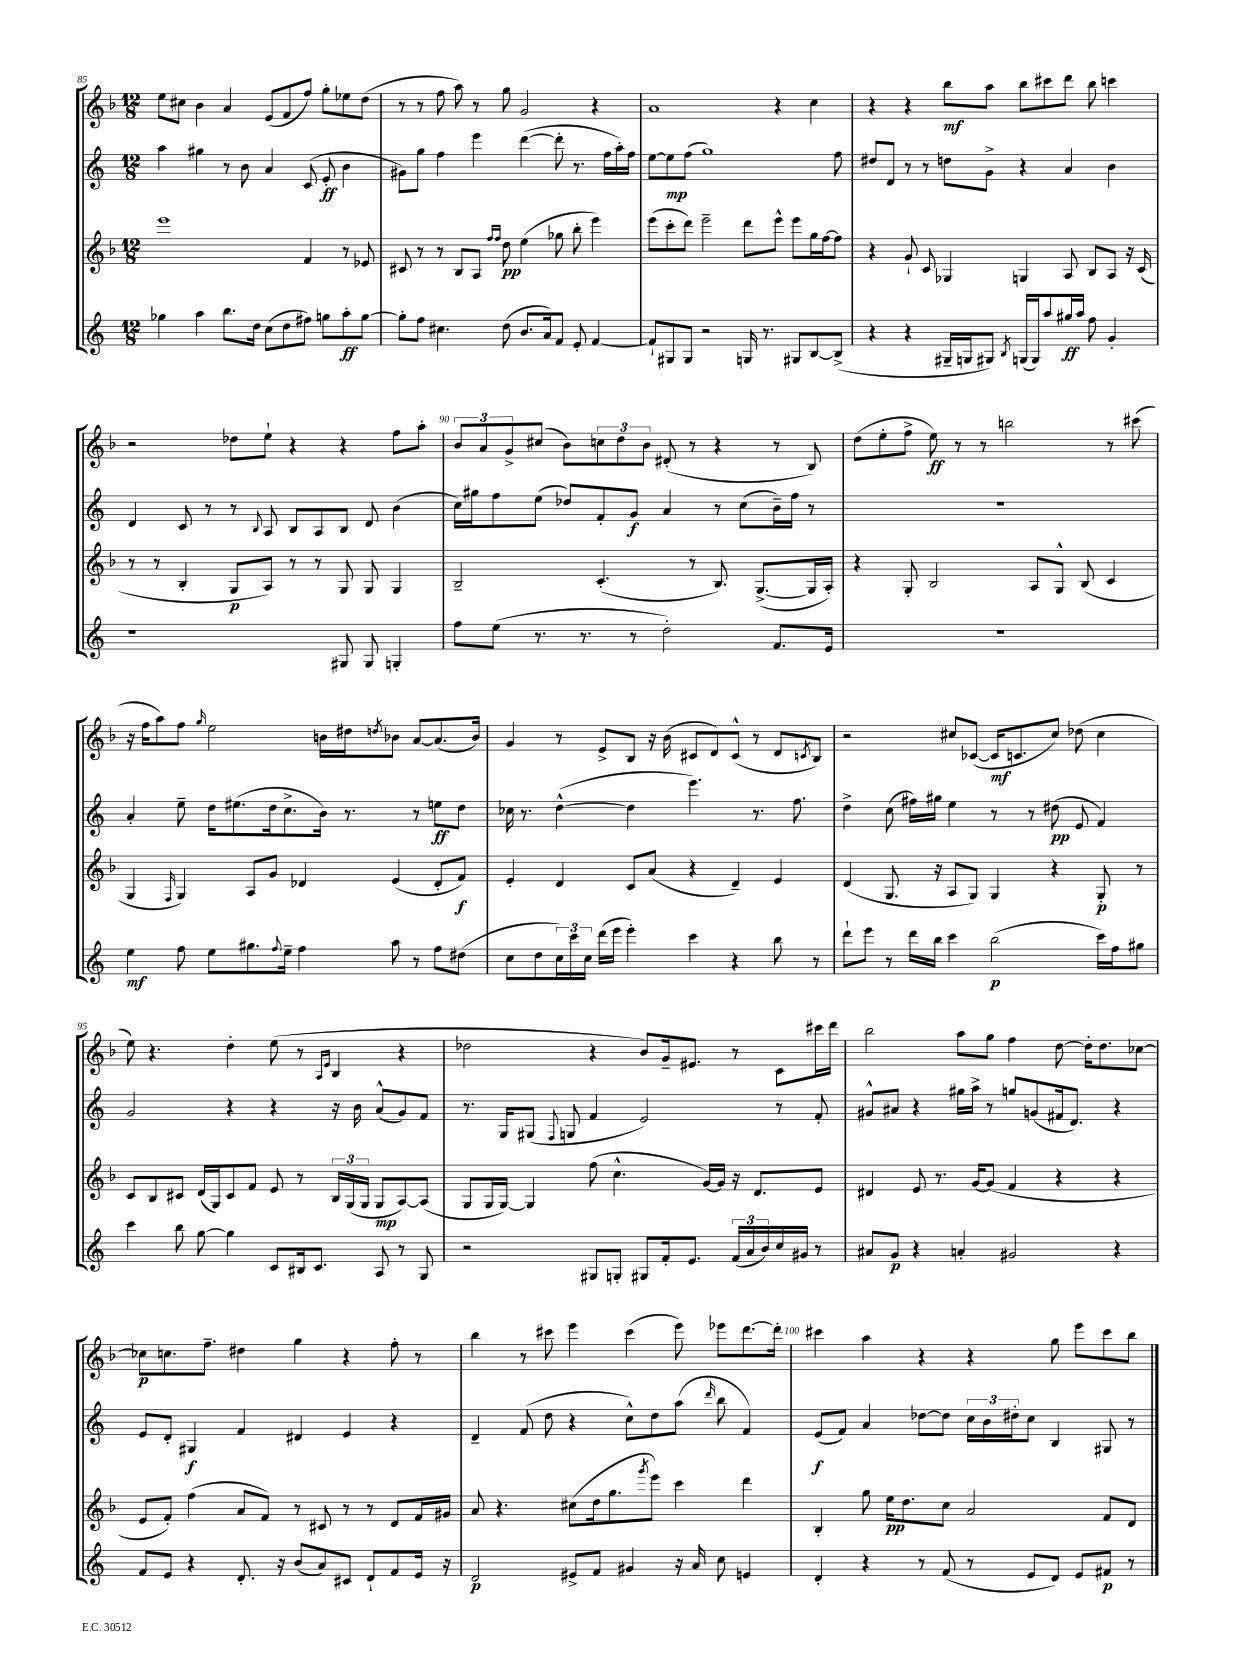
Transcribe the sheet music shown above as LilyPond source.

<<
\new StaffGroup <<
\new Staff = "s0" {
    \clef treble \key f \major \numericTimeSignature \time 12/8
    e''8 cis''8 bes'4 a'4 e'8( f'8 f''8) g''8-. ees''8 d''8( |
    r8 r8 f''8 a''8) r8 g''8 g'2 r4 |
    a'1 r4 c''4 |
    r4 r4 bes''8\mf a''8 bes''8 cis'''8 d'''8 bes''8 c'''4 |
    r2 des''8 e''8-! r4 r4 f''8 a''8-. |
    \tuplet 3/2 { bes'8 a'8 g'8-> } cis''8( bes'8) \tuplet 3/2 { c''8 d''8 bes'8 } dis'8-.( r8 r4 r8 bes8) |
    d''8( e''8-. f''8-> e''8\ff) r8 r8 b''2 r8 cis'''8( |
    r16 f''16 a''8) f''8 \grace { g''16 } e''2 b'16 dis''16 \acciaccatura { d''8 } bes'8 a'8~ a'8.( bes'16) |
    g'4 r8 e'8-> bes8 r16 bes'16( cis'8 d'8) cis'8-^( r8 d'8 \acciaccatura { c'8 } bes8) |
    r2 cis''8 ces'8~( ces'16\mf c'8. cis''8) des''8( cis''4 |
    e''8) r4. d''4-. e''8( r8 \grace { a16 e'16 } bes4 r4 |
    des''2 r4 bes'8) g'16-- eis'8. r8 c'8 cis'''16 d'''16 |
    bes''2 a''8 g''8 f''4 d''8~ d''16-. d''8. ces''8~ |
    ces''8\p c''8. f''8.-- dis''4 g''4 r4 f''8-. r8 |
    bes''4 r8 cis'''8 e'''4 cis'''4( e'''8) ees'''8 d'''8.~ d'''16-. |
    cis'''4 a''4 r4 r4 g''8 e'''8 cis'''8 bes''8 \bar "|." |
}
\new Staff = "s1" {
    \clef treble \key c \major \numericTimeSignature \time 12/8
    a''4 gis''4 r8 b'8 a'4 c'8( e'8-.\ff b'4 |
    gis'8) g''8 f''4 e'''4 d'''4~( d'''8-. r8. f''16 a''16-.) f''16 |
    e''8~ e''8\mp f''8( g''1) f''8 |
    dis''8 d'8 r8 r8 d''8 g'8-> r4 a'4 b'4 |
    d'4 c'8 r8 r8 \appoggiatura { b8 } a8 b8 a8 b8 d'8 b'4( |
    c''16) gis''16 f''8 e''8( des''8) f'8-. g'8\f a'4 r8 c''8( b'16--) f''16 r8 |
    R1. |
    a'4-. e''8-- d''16 eis''8.( d''16 c''8.-> b'16) r8. r8 e''8\ff d''8 |
    ces''16 r8. d''4~-^( d''4 e'''4.) r8. f''8. |
    d''4-> c''8( fis''16) gis''16 e''4 r8 r8 dis''8\pp( e'8 f'4) |
    g'2 r4 r4 r16 b'16 a'8-^( g'8) f'8 |
    r8. g16 gis8( \appoggiatura { f8 } g8 f'4 e'2) r8 f'8-. |
    gis'8-^ ais'8 r4 gis''16 a''16-> r8 g''8 g'8( fis'16 d'8.) r4 |
    e'8 d'8-. gis4\f f'4 dis'4 e'4 r4 |
    d'4-- f'8( d''8 r4 c''8-^) d''8 a''8( \grace { d'''16 } b''8 f'4) |
    e'8\f( f'8) a'4 des''8~ des''8 \tuplet 3/2 { c''16 b'16 dis''16-. } c''8 b4 gis8 r8 \bar "|." |
}
\new Staff = "s2" {
    \clef treble \key f \major \numericTimeSignature \time 12/8
    e'''1 f'4 r8 ees'8 |
    cis'8 r8 r8 bes8 a8 \grace { f''16 f''16 } d''8\pp e''4( ges''8 bes''8-. e'''4) |
    e'''8( c'''8-. d'''8) e'''2-- d'''8 e'''8-^ e'''8 g''16 f''16~ f''8 |
    r4 g'8-! c'8 ges4 g4 a8 bes8 a8 r16 c'16( |
    r8 r8 bes4-. g8\p a8) r8 r8 g8 g8 g4 |
    bes2-- c'4.-.( r8 bes8.) g8.~->( g16 a16-.) |
    r4 g8-. bes2 a8 g8-^ bes8( c'4 |
    g4 \grace { f16 } g4) a8 g'8 des'4 e'4( des'8-. f'8\f) |
    e'4-. d'4 c'8 a'8( r4 d'4--) e'4 |
    d'4( g8. r16 a8 g8) g4 r4 g8-.\p r8 |
    c'8 bes8 cis'8 d'16( g16) cis'8 f'8 e'8 r8 \tuplet 3/2 { bes16 g16( g16 } g8\mp a8~) a8( |
    g8 g16 g16~) g4 f''8( c''4.-^ g'16~) g'16 r16 d'8. e'8 |
    dis'4 e'8 r8. g'16~ g'8( f'4 r4 r4 |
    e'8 f'8-.) f''4( a'8 f'8) r8 cis'8 r8 r8 d'8 f'16 gis'16 |
    a'8 r4. cis''8( d''16 g''8. \acciaccatura { g'''8 } e'''8) c'''4 d'''4 |
    bes4-. g''8 e''16\pp d''8. c''8 a'2 f'8 d'8 \bar "|." |
}
\new Staff = "s3" {
    \clef treble \key c \major \numericTimeSignature \time 12/8
    ges''4 a''4 b''8. d''16 c''8( d''8 fis''8) g''8 a''8-.\ff g''8~ |
    g''8-. f''8 cis''4. d''8( b'8. a'16) f'8 e'8-. f'4~ |
    f'8-! gis8 gis8 r2 g16 r8. gis8 b8~ b8->( |
    r4 r4 gis16-- g16 gis8) \acciaccatura { b8 } g16( g16) a''8 gis''16\ff a''16 f''8 g'4-. |
    r1 gis8 gis8 g4-. |
    f''8 e''8( r8. r8. r8 d''2-.) f'8. e'16 |
    R1. |
    e''4\mf f''8 e''8 gis''8. \appoggiatura { f''8 } e''16-- f''4 a''8 r8 f''8 dis''8( |
    c''8 d''8 \tuplet 3/2 { c''16) c'''16 c''16 } d'''16( e'''16 e'''4-.) c'''4 r4 b''8 r8 |
    d'''8-! e'''8 r8 d'''16 b''16 c'''4 b''2\p( c'''16) f''16 gis''8 |
    c'''4 b''8 g''8~ g''4 c'8 bis16 c'8. a8 r8 g8 |
    r2 gis8 g8-. gis8 f'16-. e'8. \tuplet 3/2 { f'16( a'16 b'16) } c''16 gis'16 r8 |
    ais'8 g'8\p r4 a'4-. gis'2 r4 |
    f'8 e'8 r4 d'8.-. r16 b'8( a'8) cis'8 d'8-! f'8 e'16 r16 |
    d'2\p eis'8-> f'8 gis'4 r16 a'16 c''8 e'4 |
    d'4-. r4 r8 f'8( r8 e'8 d'8) e'8 fis'8\p r8 \bar "|." |
}
>>
>>
\layout { \context { \Score currentBarNumber = #85 \override BarNumber.break-visibility = ##(#f #t #t) barNumberVisibility = #(every-nth-bar-number-visible 5) } }
